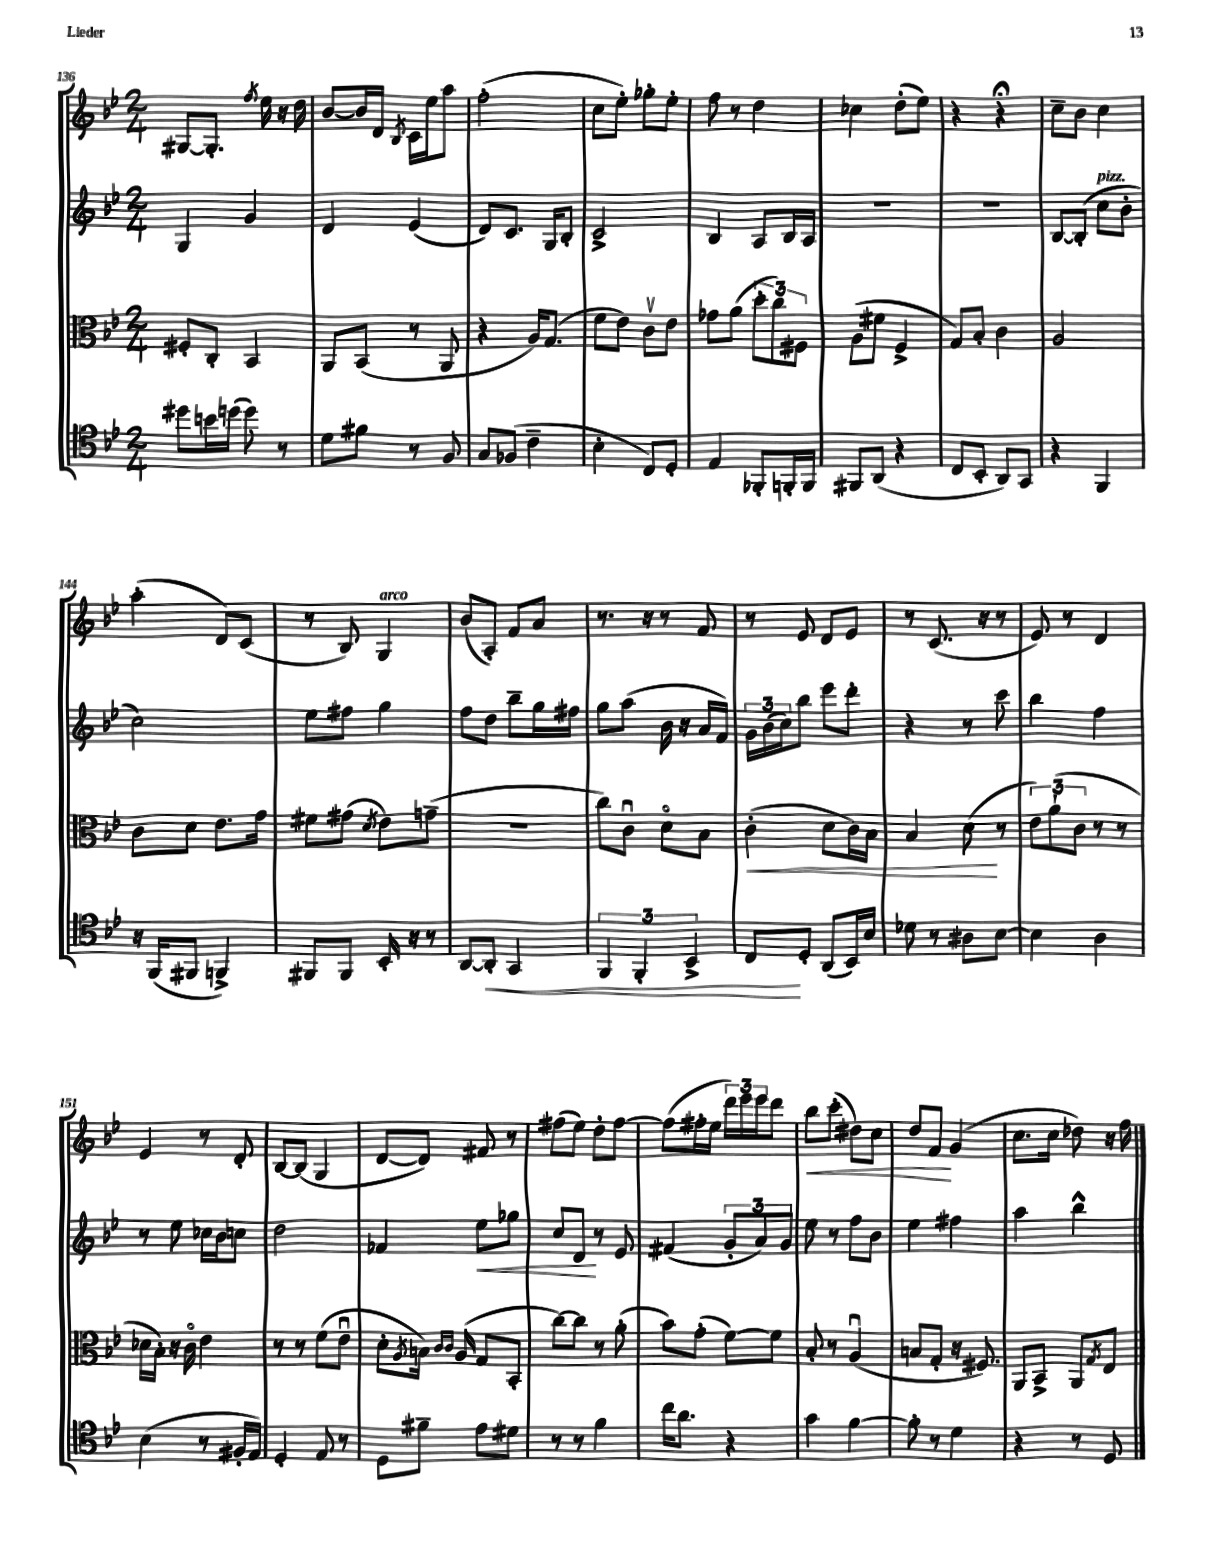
<<
\new StaffGroup <<
\new Staff = "s0" {
    \clef treble \key bes \major \numericTimeSignature \time 2/4
    gis8~ gis8.-. \acciaccatura { f''8 } ees''16 r16 d''16 |
    bes'8~ bes'16 d'16 \acciaccatura { bes8 } c'16 ees''16 a''8 |
    f''2-.( |
    c''8 ees''8-.) ges''8-. ees''8-. |
    f''8 r8 d''4 |
    ces''4 d''8-.( ees''8) |
    r4 r4\fermata |
    c''8-- bes'8 c''4 |
    a''4-.( d'8) c'8( |
    r8 bes8) g4^\markup { \italic "arco" } |
    bes'8( a8-.) f'8 a'8 |
    r8. r16 r8 f'8 |
    r8 ees'8 d'8 ees'8 |
    r8 c'8.( r16 r8 |
    ees'8) r8 d'4 |
    ees'4 r8 d'8-. |
    bes8~ bes8( g4 |
    d'8~ d'8) fis'8 r8 |
    fis''8( ees''8) d''8-. fis''8~ |
    fis''8( fis''16-. ees''16 \tuplet 3/2 { d'''16) ees'''16 ees'''16 } d'''8 |
    bes''8\< c'''8-.( dis''8) c''8 |
    d''8 f'8\! g'4( |
    c''8. c''16 des''8) r16 f''16 \bar "|." |
}
\new Staff = "s1" {
    \clef treble \key bes \major \numericTimeSignature \time 2/4
    g4 g'4 |
    d'4 ees'4( |
    d'8) c'8. g16 bes8-. |
    c'2-> |
    bes4 a8 bes16 a16 |
    R2 |
    R2 |
    bes8~ bes8-.( c''8^\markup { \italic "pizz." } bes'8-. |
    c''2) |
    ees''8 fis''8 g''4 |
    f''8 d''8 bes''8-- g''16 fis''16 |
    g''8 a''8( bes'16 r16 a'16 f'16) |
    \tuplet 3/2 { g'16 bes'16( c''16) } bes''8 ees'''8 d'''8-. |
    r4 r8 c'''8 |
    bes''4 f''4 |
    r8 ees''8 ces''16 bes'16 c''8 |
    d''2 |
    fes'4 ees''8\< ges''8 |
    c''8 d'8\! r8 ees'8 |
    fis'4( \tuplet 3/2 { g'8-. a'8) g'8 } |
    ees''8 r8 f''8 bes'8 |
    ees''4 fis''4 |
    a''4 bes''4-^ \bar "|." |
}
\new Staff = "s2" {
    \clef alto \key bes \major \numericTimeSignature \time 2/4
    fis8-. c8-. bes,4 |
    a,8 bes,8( r8 a,8 |
    r4 a16) g8.( |
    f'8 ees'8) c'8\upbow ees'8 |
    ges'8 a'8( \tuplet 3/2 { d''8-. c''8) fis8 } |
    a8( fis'8 f4-> |
    g8) bes8-. c'4 |
    a2 |
    c'8 d'8 ees'8. g'16 |
    fis'8 gis'8( \acciaccatura { d'8 } ees'8) g'8--( |
    R2 |
    c''8) c'8\downbow d'8\flageolet bes8 |
    c'4-.\<( d'8 c'16) bes16 |
    bes4 d'8\!( r8 |
    \tuplet 3/2 { ees'8) a'8-!( c'8 } r8 r8 |
    des'16 bes16-.) r16 c'16\flageolet ees'4 |
    r8 r8 f'8( ees'8\downbow |
    d'8-. \acciaccatura { a8 } b16) \grace { c'16 c'16 } a16( g8 bes,8-. |
    c''8~) c''8 r8 a'8-.( |
    bes'8) g'8-.( f'8~) f'8 |
    bes8-. r8 a4\downbow( |
    b8 g8-. r16 fis8.) |
    a,8 bes,8-> a,8 \acciaccatura { g8 } ees8 \bar "|." |
}
\new Staff = "s3" {
    \clef tenor \key bes \major \numericTimeSignature \time 2/4
    dis''8 b'16 d''16( d''8) r8 |
    d'8 fis'8 r8 f8 |
    g8 fes8( c'4-- |
    bes4-. c8) d8-. |
    ees4 fes,8-. f,16-. f,16 |
    fis,8 a,8( r4 |
    c8 bes,8-. a,8) g,8 |
    r4 f,4 |
    r16 f,16( fis,8 f,4->) |
    fis,8 fis,8 bes,16-. r16 r8 |
    a,8~ a,8-.\< g,4 |
    \tuplet 3/2 { f,4 f,4-. bes,4-> } |
    c8\! d8-. a,8( bes,16) bes16 |
    des'8 r8 ais8 bes8~ |
    bes4 a4 |
    bes4( r8 fis16-. ees16) |
    d4-. ees8 r8 |
    d8 fis'8-- ees'8 dis'8 |
    r8 r8 f'4 |
    c''16 a'8. r4 |
    g'4 f'4~ |
    f'8-. r8 d'4 |
    r4 r8 d8 \bar "|." |
}
>>
>>
\layout { \context { \Score currentBarNumber = #136 } }
